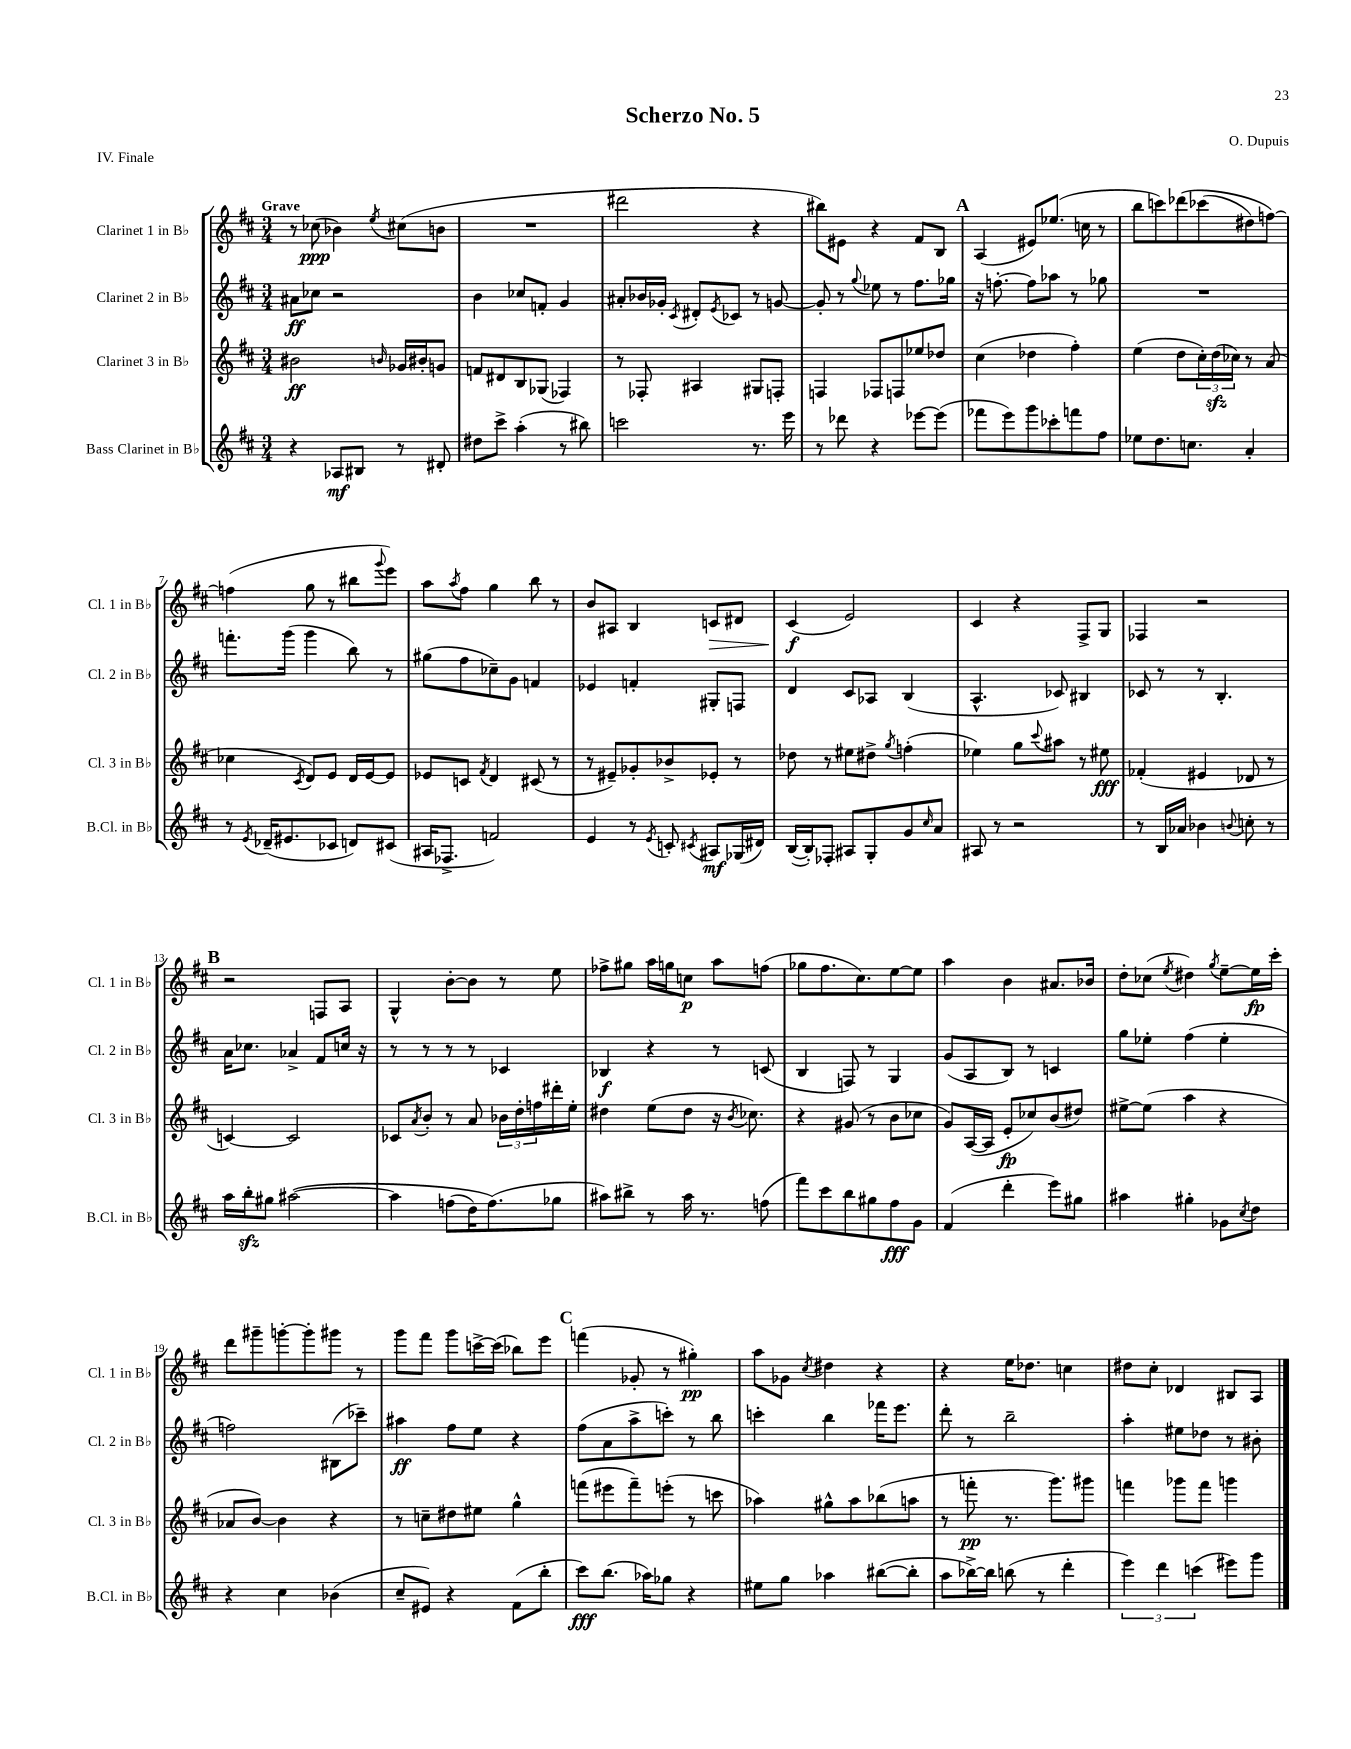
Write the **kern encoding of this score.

**kern	**kern	**kern	**kern
*staff4	*staff3	*staff2	*staff1
*clefG2	*clefG2	*clefG2	*clefG2
*k[f#c#]	*k[f#c#]	*k[f#c#]	*k[f#c#]
*M3/4	*M3/4	*M3/4	*M3/4
4r	2b#\	8a#\L	8r
.	.	8cc-\J	(8cc-\
8A-/L	.	2r	4b-\)
8B#/J	.	.	.
.	16qqb/	.	8qee/
8r	16g-/LL	.	(8cc#\L
.	16b#'/J	.	.
8d#'/	8g/J	.	8b\J
=	=	=	=
8dd#\L	8f/L	4b\	2.r
8ccc#^\J	8d#/	.	.
(4aa'\	8B/	8cc-/L	.
.	(8G-/J	8f'/J	.
8r	4F-/)	4g/	.
8bb#\)	.	.	.
=	=	=	=
2ccc\	8r	8a#'/L	2ddd#\
.	8F-'/	16b-/L	.
.	.	16g-'/JJ	.
.	.	8qc#/	.
.	4A#/	8d#'/L	.
.	.	8qe/	.
.	.	8c-/J	.
8.r	8G#/L	8r	4r
.	8F'/J	[8g/	.
16eee\	.	.	.
=	=	=	=
8r	4F/	8g'/]	8bb#\L)
8ddd-\	.	8r	8e#\J
.	.	8qqgg/	.
4r	8F-/L	8ee-\	4r
.	8F/	8r	.
[8eee-\L	8ee-/	8.ff#\L	8f#/L
(8eee-\]J	8dd-/J	.	8B/J
.	.	16gg-\Jk	.
=	=	=	=
8fff-\L	(4cc#\	16r	(4A/
.	.	[8.ff'\	.
8eee\)	.	.	.
8ggg\	4dd-\	8ff\]L	8e#/L)
8ccc-'\	.	8aa-\J	(8.ee-/J
8fff\	4ff#'\)	8r	.
.	.	.	16cc\
8ff#\J	.	8gg-\	8r
=	=	=	=
8ee-\L	(4ee\	2.r	8bb\L
8.dd\	.	.	8ccc\)
.	8dd\L	.	&(8ddd-\
8.cc\J	.	.	.
.	24cc#'\L)	.	(8ccc-\
.	(24dd\	.	.
.	24cc-\JJ)	.	.
4a'/	8r	.	8dd#\)
.	(8a/	.	[8ff\J&)
=	=	=	=
8r	4cc-\	8.fff'\L	(4ff\]
8qe/	.	.	.
(16d-~/LK	.	.	.
8.e#/	.	(16ggg\Jk	.
.	8qc#/	.	.
.	8d/L)	4ggg\	8gg\
8c-/J	8e/J	.	8r
8d/L)	16d/LL	8bb\)	8bb#\L
.	[16e/J	.	.
.	.	.	8qqggg/
(8c#/J	8e/]J	8r	8eee\J)
=	=	=	=
16A#/LK	8e-/L	(8gg#\L	8aa\L
8.F-^/J	.	.	.
.	.	.	8qaa/
.	8c/J	8ff#\	8ff#\J
.	8qf#/	.	.
2f/)	4d/	8cc-~\)	4gg\
.	.	8g\J	.
.	(8c#/	4f/	8bb\
.	8r	.	8r
=	=	=	=
4e/	8r	4e-/	8b/L
.	8e#~/L)	.	8A#/J
8r	8g-'/	4f'/	4B/
8qe/	.	.	.
8c'/	8b-^/	.	.
8qc#/	.	.	.
8A#/L	8e-'/J	8G#'/L	8c/L
(16G-/L	8r	8F/J	8d#/J
16d#/JJ)	.	.	.
=	=	=	=
([16B/LL	8dd-\	4d/	(4c#/
16B'/]J)	.	.	.
8F-'/J	8r	.	.
8A#/L	8ee#\L	8c#/L	2e/)
8G'/	8dd#^\J	8A-/J	.
.	8qgg/	.	.
8g/	(4ff'\	(4B/	.
16qqcc#/	.	.	.
8a/J	.	.	.
=	=	=	=
8A#/	4ee-\)	4.A^^/	4c#/
8r	.	.	.
2r	8gg\L	.	4r
.	8qqccc#/	.	.
.	8aa#\J	8c-/)	.
.	8r	4B#/	8F#^/L
.	8ee#\	.	8G/J
=	=	=	=
8r	(4f-'/	8c-/	4F-/
16B/LL	.	8r	.
16a-/JJ	.	.	.
4b-\	4e#/	8r	2r
.	.	4.B'/	.
8qqb/	.	.	.
8cc'\	8d-/	.	.
8r	8r	.	.
=	=	=	=
16aa\LL	[4c/)	16a\LK	2r
16bb'\J	.	8.cc-\J	.
8gg#\J	.	.	.
&([2aa#\	2c/]	4a-^/	.
.	.	8f#/L	8F/L
.	.	16cc/Jk	8A/J
.	.	16r	.
=	=	=	=
4aa#\]	8c-/L	8r	4G^^/
.	8qa/	.	.
.	8b'/J	8r	.
(8ff\L	8r	8r	[8b'\L
16dd\K)	8a/	8r	8b\]J
(8.ff\&)	.	.	.
.	24b-\LL	4c-/	8r
.	24dd'\	.	.
.	24ff\	.	.
8gg-\J	16ddd#'\	.	8ee\
.	16ee'\JJ	.	.
=	=	=	=
8aa#\L)	4dd#\	4B-/	8ff-^\L
8bb#^\J	.	.	8gg#\J
8r	(8ee\L	4r	16aa\LL
.	.	.	16gg\J
16aa#\	8dd#\J	.	8cc\J
8.r	.	.	.
.	16r	8r	8aa\L
.	8qb/	.	.
.	8.cc-\)	.	.
(8ff\	.	(8c/	(8ff\J
=	=	=	=
8fff#\L)	4r	4B/	8gg-\L
8ccc#\	.	.	8.ff#\
8bb\	(8g#/	8F/)	.
.	.	.	8.cc#\)
8gg#\	8r	8r	.
8ff#\	8b\L	4G/	[8ee\
8g\J	8cc-\J	.	8ee\]J
=	=	=	=
(4f#/	8g/L)	(8g/L	4aa\
.	([16A/L	8A/	.
.	16A/]JJ	.	.
4ddd'\	8e'/L	8B/J)	4b\
.	8cc-/)	8r	.
8eee\L)	(8b/	4c/	8.a#/L
8gg#\J	8dd#/J)	.	.
.	.	.	16b-/Jk
=	=	=	=
4aa#\	[8ee#^\L	8gg\L	8dd'\L
.	(8ee#\]J	8ee-'\J	(8cc-\J
.	.	.	8qee/
4gg#'\	4aa\	(4ff#\	4dd#\)
.	.	.	8qgg/
8g-\L	4r	4ee-'\	[8ee~\L
8qcc#/	.	.	.
8dd\J	.	.	16ee\]L
.	.	.	16ccc#'\JJ
=	=	=	=
4r	8a-/L	2ff\)	8ddd\L
.	[8b/J)	.	8ggg#~\
4cc#\	4b\]	.	[8ggg'\
.	.	.	8ggg'\]
(4b-\	4r	(8B#\L	8ggg#\J
.	.	8ccc-~\J)	8r
=	=	=	=
8cc#~/L	8r	4aa#\	8ggg\L
8e#/J)	8cc~\L	.	8fff#\J
4r	8dd#\	8ff#\L	8ggg\L
.	8ee#\J	8ee\J	[16ccc^\L
.	.	.	(16ccc\]JJ
(8f#\L	4gg^^\	4r	8bb-\L)
8bb'\J	.	.	8eee\J
=	=	=	=
8ccc#\L)	(8fff\L	(8ff#\L	(4fff\
(8.bb\J	8eee#\	8a\	.
.	8fff~\)	8aa^\	8g-'/
16aa-\LK)	.	.	.
8gg-\J	(8eee'\J	8ccc'\J)	8r
4r	8r	8r	4gg#'\)
.	8ccc\	8bb\	.
=	=	=	=
8ee#\L	4aa-\)	4ccc'\	8aa\L
8gg\J	.	.	8g-\J
.	.	.	8qcc#/
4aa-\	8gg#^^\L	4bb\	4dd#\
.	8aa-\	.	.
([8bb#\L	(8bb-\	16fff-\LK	4r
.	.	8.eee\J	.
8bb#'\]J	8aa\J	.	.
=	=	=	=
8aa\L	8r	8ddd'\	4r
[16bb-^\L)	8fff'\	8r	.
16bb-\]JJ	.	.	.
(8bb\	8.r	2bb~\	16ee\LK
.	.	.	8.dd-\J
8r	.	.	.
.	8.ggg\L)	.	.
4ddd'\	.	.	4cc\
.	8ggg#\J	.	.
=	=	=	=
6eee\)	4fff\	4aa'\	8dd#\L
.	.	.	8cc#'\J
6ddd\	.	.	.
.	8ggg-\L	8ee#\L	4d-/
(6ccc\	.	.	.
.	8fff\J	8dd-\J	.
8eee#\L)	4ggg\	8r	8B#/L
8ggg\J	.	8b#'\	8A/J
==	==	==	==
*-	*-	*-	*-
